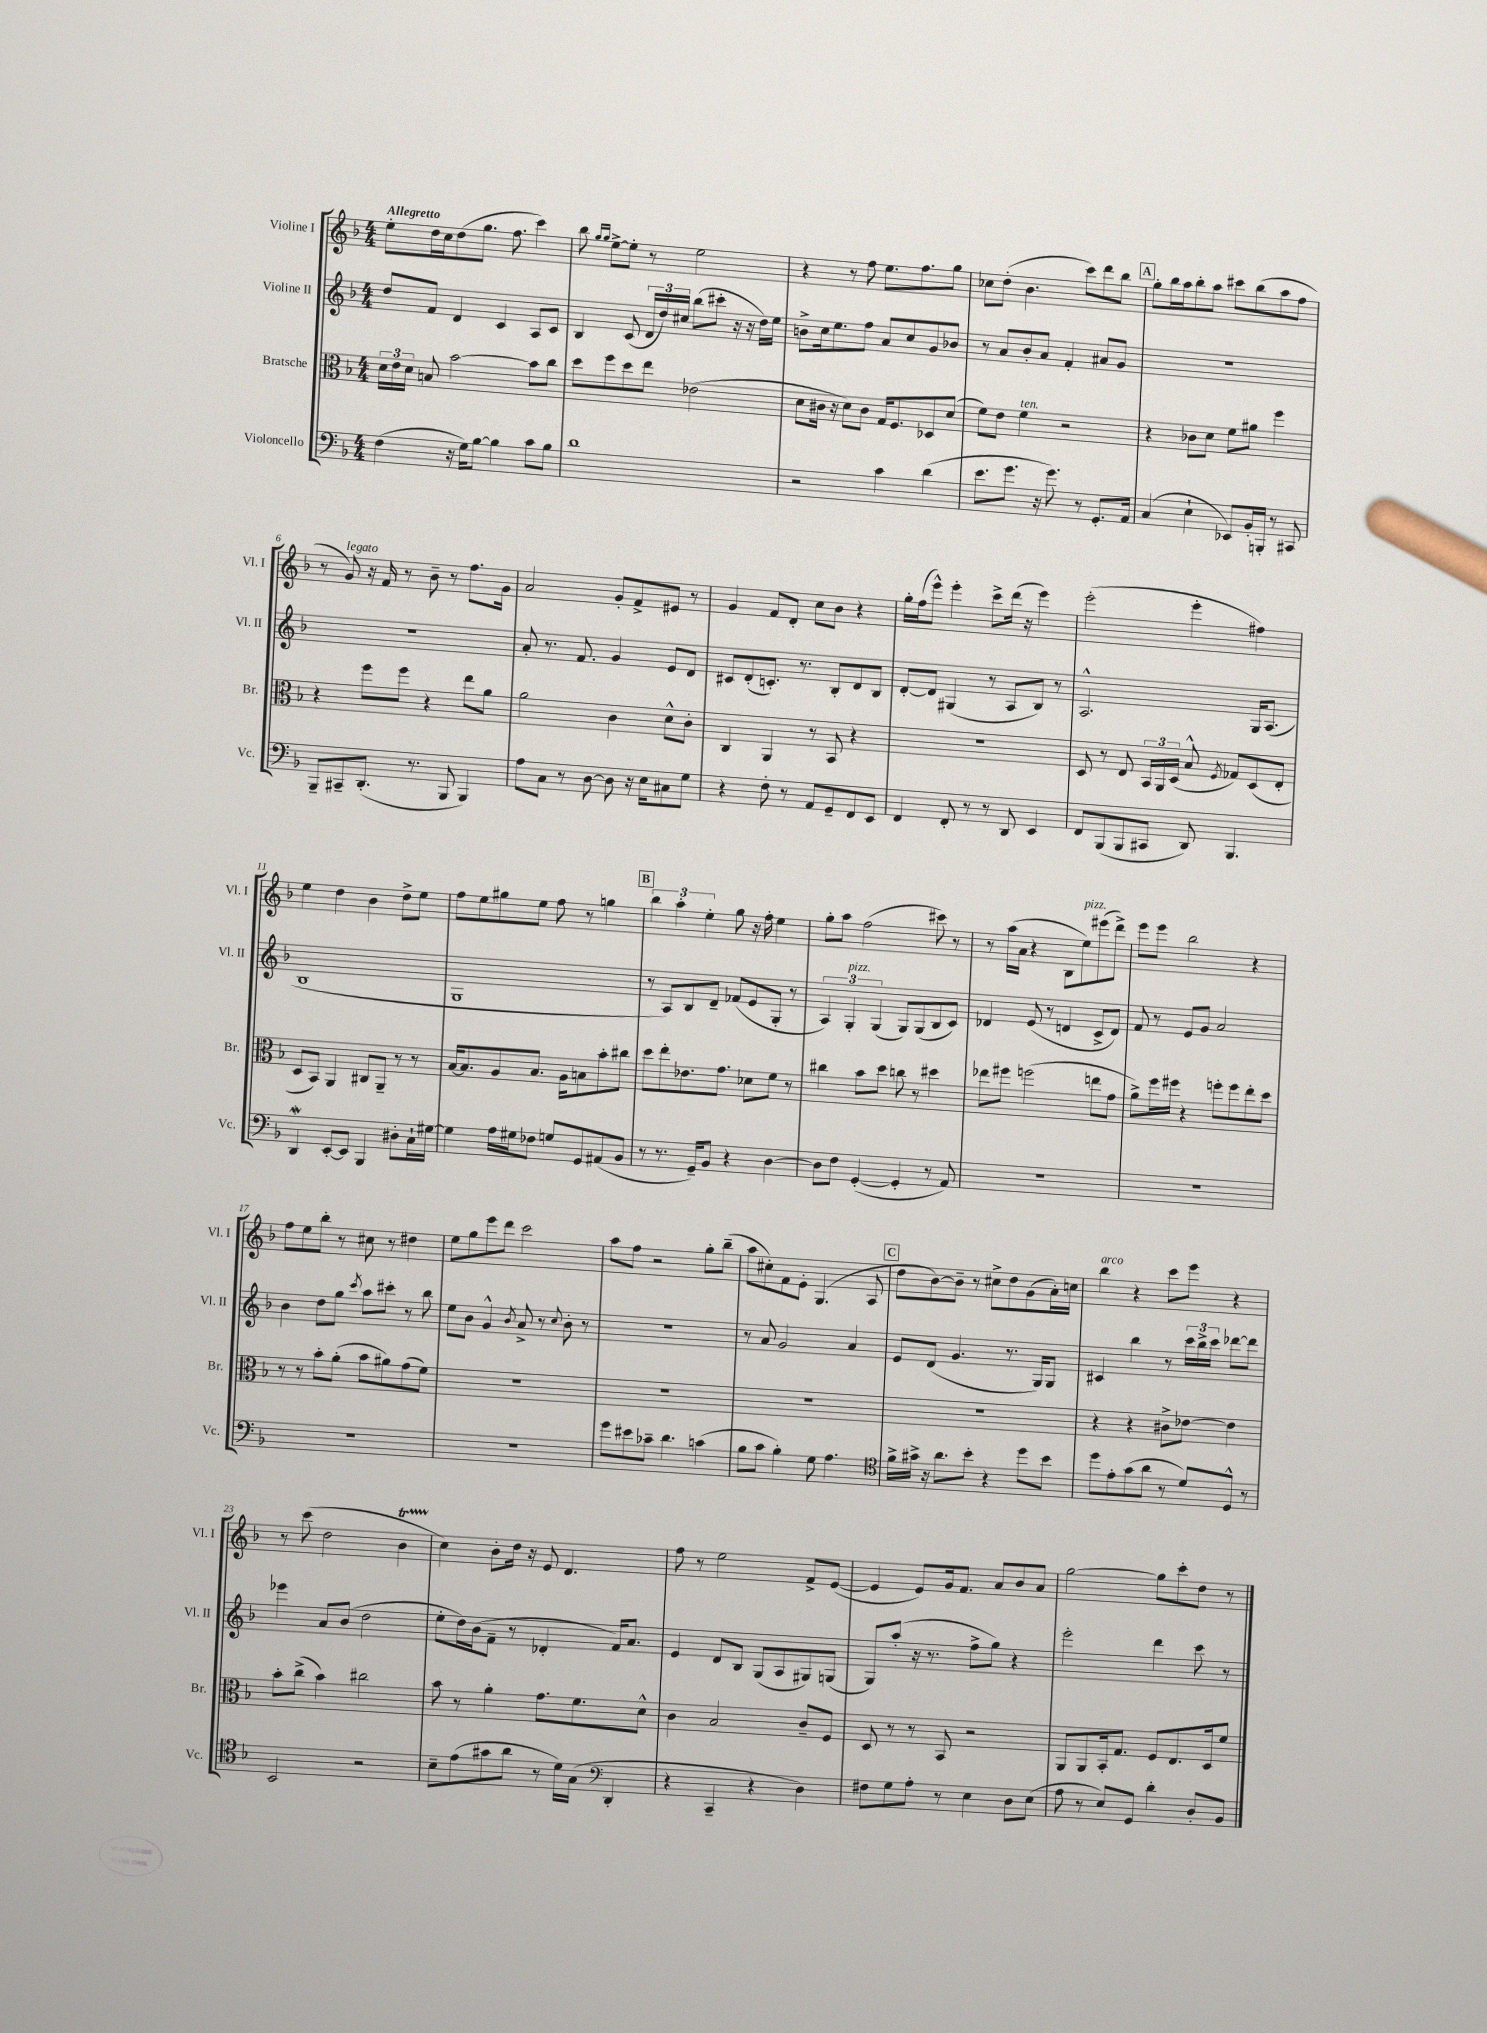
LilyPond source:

<<
\new StaffGroup <<
\new Staff = "s0" \with { instrumentName = "Violine I" shortInstrumentName = "Vl. I" } {
    \clef treble \key f \major \numericTimeSignature \time 4/4 \tempo "Allegretto"
    \autoBeamOff e''8[-. d''16 c''16 d''8( g''8.] f''8. c'''4) |
    bes''8 \grace { g''16[ g''16] } e''8[~-> e''8]-. r8 e''2 |
    r4 r8 f''8 e''8.[ f''8. g''8] |
    ces''8[ d''8]-.( bes'4. c'''8[) d'''8 bes''8] |
    \mark \markup { \box "A" } g''8[-. bes''16 a''16 bes''8-. a''8] cis'''8[ bes''8( a''8 f''8] |
    r8 g'8^\markup { \italic "legato" }) r16 f'16 r8 bes'8-- r8 f''8.[ g'16] |
    a'2 g'8[-. f'8-> eis'8] r8 |
    g'4 f'8[ d'8]-. c''8[ bes'8] r4 |
    g''16[-. f''16( e'''8]-^) e'''4-. c'''8[-> d'''16]( r16 e'''4) |
    e'''2-.( e'''4-. fis''4) |
    e''4 d''4 bes'4 d''8[-> e''8] |
    f''8[ e''8 gis''8 e''8] f''8 r8 g''4 |
    \mark \markup { \box "B" } \tuplet 3/2 { bes''4 a''4-. e''4-. } g''8 r16 f''16-. e''4 |
    g''8[-. a''8] f''2( cis'''8) r8 |
    r8 a''16[( a'16] r4 bes8[ e''8^\markup { \italic "pizz." }) eis'''8( d'''8]->) |
    e'''8[ e'''8] bes''2 r4 |
    f''8[ e''8 bes''8]-. r8 cis''8 r8 dis''4 |
    e''8[ g''8 e'''8 d'''8] c'''2 |
    a''8[ f''8] r2 g''8[-. bes''8]--( |
    a''8[ cis''8-.) f'8 e'8]-. g4.( a8 |
    \mark \markup { \box "C" } d''8[ bes'8~) bes'8]-- r8 cis''8[-> d''8 g'8( a'16-.) c''16] |
    bes''4^\markup { \italic "arco" } r4 c'''8[ e'''8] r4 |
    r8 c'''8( d''2 bes'4\startTrillSpan |
    c''4\stopTrillSpan) bes'8[-. d''16] r16 e'8 d'4. |
    f''8 r8 e''2 f'8[-> e'8]~( |
    e'4 e'8[) g'16 f'8.] a'8[ bes'8 a'8] |
    g''2~ g''8[ c'''8-. d''8] r8 \bar "|." |
}
\new Staff = "s1" \with { instrumentName = "Violine II" shortInstrumentName = "Vl. II" } {
    \clef treble \key f \major \numericTimeSignature \time 4/4
    \autoBeamOff d''8[ f'8] d'4 c'4 a8[ c'8] |
    bes4 c'8( \tuplet 3/2 { d'16[ d''16) cis''16] } bes''8[( cis'''8]-. r16 r16 d''16[) e''16] |
    b'8[-> c''16 e''8. f''8] a'8[ c''8 g'8 bes'8] |
    r8 a'8[ bes'8-. a'8] f'4-. ais'8[ g'8] |
    \mark \markup { \box "A" } R1 |
    R1 |
    a'8-. r8. f'8. g'4 e'8[ d'8] |
    cis'8[ d'8-.( c'8.]-.) r8. bes8[-. d'8 bes8] |
    d'8[~-. d'8] gis4( r8 a8[ bes8]) r8 |
    a2.-^ g16[ a8.]( |
    bes1 |
    g1 |
    \mark \markup { \box "B" } r8 a8[) bes8 d'8]-- fes'8[( e'8 g8]-. r8 |
    \tuplet 3/2 { a4) g4-.^\markup { \italic "pizz." } g4( } g8[) g8( bes8 c'8]) |
    des'4 e'8( r8 d'4 c'8[-> d'8]) |
    f'8 r8 e'8[ g'8] a'2 |
    bes'4 d''8[ g''8] \acciaccatura { c'''8 } a''8[ cis'''8]-. r8 bes''8 |
    e''8[ bes'8] g'4-^ \acciaccatura { bes'8 } a'8-> r8 \appoggiatura { c''8 } bes'8-. r8 |
    r1 |
    r8 a'8 g'2 a'4 |
    \mark \markup { \box "C" } e'8[ d'8]( g'4. r8. g16[) g8] |
    cis'4 bes''4 r8 \tuplet 3/2 { c'''16[ bes''16-> c'''16] } des'''8[~ des'''8] |
    ees'''4 a'8[ bes'8]( d''2 |
    e''8[-. d''16) bes'16( f'8]-- r8 des'4-. f'16[) a'8.] |
    e'4 d'8[ bes8] g8[( a8 gis8) g8]( |
    g8[) a''8]-.( r16 r8. f''8[-> g''8]) r4 |
    e'''2-. d'''4 c'''8 r8 \bar "|." |
}
\new Staff = "s2" \with { instrumentName = "Bratsche" shortInstrumentName = "Br." } {
    \clef alto \key f \major \numericTimeSignature \time 4/4
    \autoBeamOff \tuplet 3/2 { d'16[ e'16 d'16] } b8 bes'2~ bes'8[ c''8] |
    d''8[ f''8 d''8 e''8] ees'2( |
    d'8[ cis'16] r16 d'8[) cis'8] g16[ f8. des8 d'8]( |
    f'8[) e'8] f'4^\markup { \italic "ten." } r2 |
    \mark \markup { \box "A" } r4 ces'8[ d'8] f'8[ ais'8] f''4 |
    r4 f''8[ f''8] r4 e''8[ a'8] |
    a'2 c'4 d'8[-^ c'8]-. |
    c4 a,4 r8 bes,8 r4 |
    R1 |
    d8 r8 e8 \tuplet 3/2 { bes,16[ a,16 d16]( } bes8-^ \acciaccatura { f8 } ges8[) d8( e8]-. |
    d8[ bes,8]) a,4 cis8[ a,8]-- r8 r8 |
    bes16[~ bes8. a8 bes8.] a16[ b8 bes'8-. cis''8] |
    \mark \markup { \box "B" } d''8[ e''8-. ees'8. g'8.] des'8[ f'8] r8 |
    cis''4 bes'8[ d''8] c''8 r8 dis''4 |
    ees''8[ fis''8] f''2( e''8[ g'8] |
    a'8[->) f''16 fis''16] r4 f''8[-. f''8 e''8-. d''8] |
    r8 r8 bes'8[-. a'8]-.( bes'8[ ais'8) g'8( f'8]) |
    R1 |
    R1 |
    R1 |
    \mark \markup { \box "C" } R1 |
    r4 r4 cis'8[-> ees'8]~ ees'4 |
    bes'8[-. c''8]->( bes'4) cis''2 |
    bes'8 r8 a'4-. g'8.[ f'8. d'8]-^ |
    c'4 bes2 c'8[-- f8] |
    d8 r8 r8 bes,8 r2 |
    a,8[ a,8 bes,16-. g8.] f8[ e8. d16 f'8] \bar "|." |
}
\new Staff = "s3" \with { instrumentName = "Violoncello" shortInstrumentName = "Vc." } {
    \clef bass \key f \major \numericTimeSignature \time 4/4
    \autoBeamOff f4( r16 g16[) bes8]~ bes4 c'8[ bes8] |
    d'1 |
    r2 c'4 d'4( |
    e'8.[ g'8.] r16 g'8.) r8 g,8.[-. a,16] |
    \mark \markup { \box "A" } c4( e4-! ees,8[) bes,16-. b,,16]-. r8 cis,8 |
    bes,,8[-- cis,8-- d,8.]-.( r8. bes,,8 bes,,4) |
    a8[ c8] r8 d8~ d8 r16 e16[ cis8 g8] |
    r4 f8-. r8 a,8[ g,8-- f,8 e,8] |
    f,4 f,8-. r8 r8 d,8 e,4 |
    f,8[ bes,,8( bes,,8 cis,8] d,8) bes,,4. |
    d,4\mordent e,8[~-. e,8] bes,,4 dis8[-. c16-! gis16]~ |
    gis4 a16[ gis16 fes8] g8[ g,8 ais,8( bes,8] |
    \mark \markup { \box "B" } r8 r8. g,16[--) bes,8] r4 d4~ |
    d8[ f8] g,4~-.( g,4-. r8 a,8) |
    R1 |
    R1 |
    R1 |
    R1 |
    g'8[ eis'8 ces'8]-- d'4. c'4( |
    bes8[ c'8] bes4-.) g8 a4. |
    \mark \markup { \box "C" } \clef tenor f'16[-> gis'16]-> r16 a'8.[ bes'8]-. r4 d''8[ bes'8] |
    d''8[ e'8-. g'8( a'8] r8 d'8[) d8]-^ r8 |
    bes,2 r2 |
    bes8[-- e'8( gis'8 a'8] r8 d'16[) g16]( \clef bass d,4-. |
    r4 c,4-- r4 d4) |
    fis8[ g8 a8]-. r8 e4 d8[ e8]( |
    a8 r8 e8[) g,8] d'4-. d8[-. bes,8] \bar "|." |
}
>>
>>
